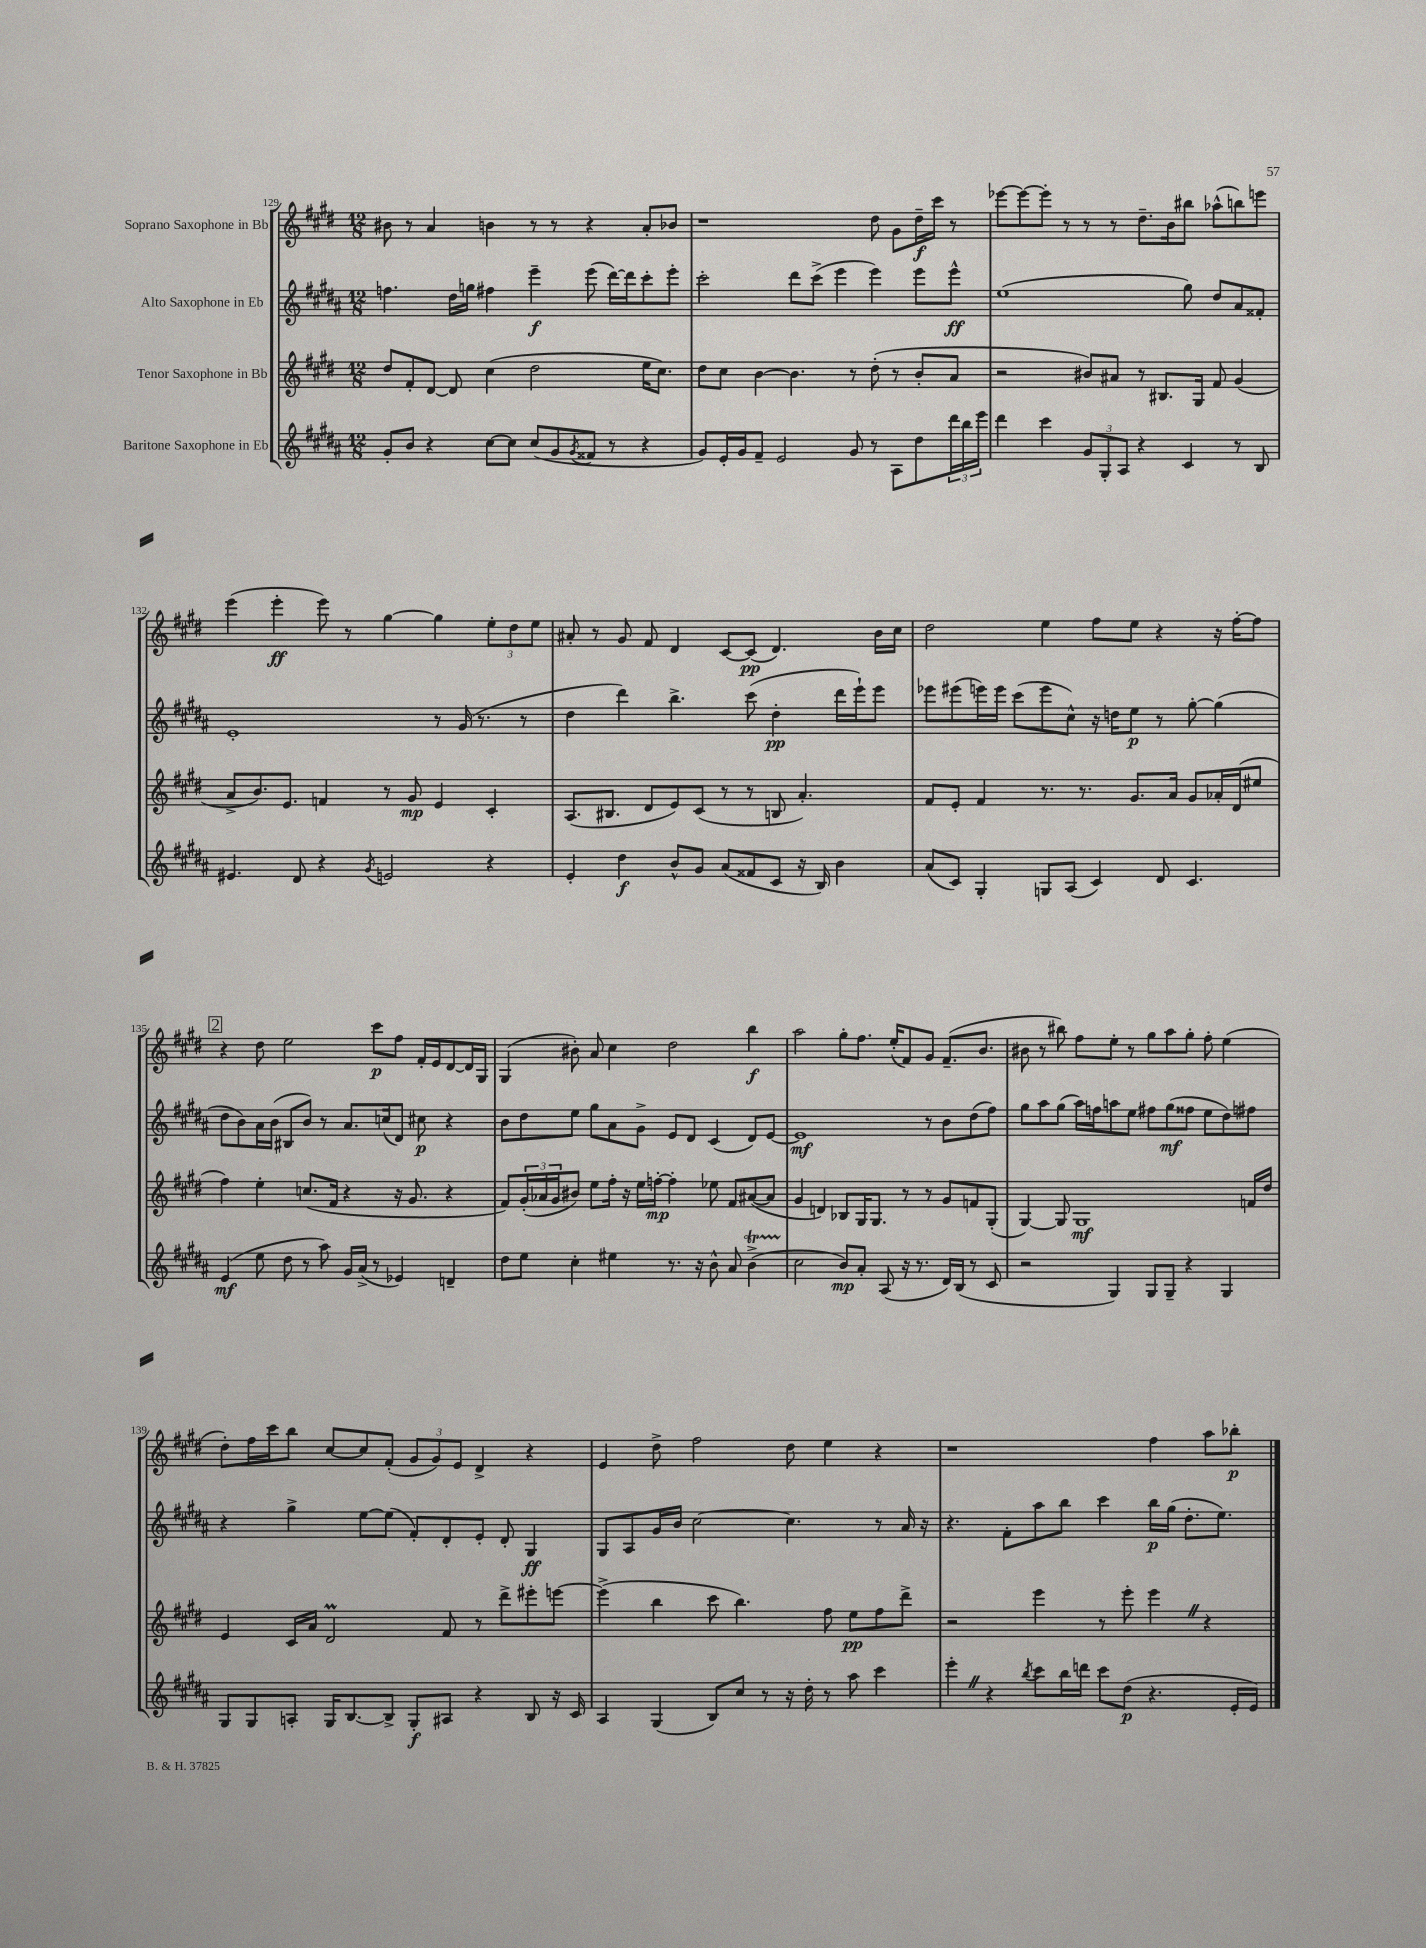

**kern	**dynam	**kern	**dynam	**kern	**dynam	**kern	**dynam
*part4	*part4	*part3	*part3	*part2	*part2	*part1	*part1
*staff4	*staff4	*staff3	*staff3	*staff2	*staff2	*staff1	*staff1
*I"Baritone Saxophone in Eb	*	*I"Tenor Saxophone in Bb	*	*I"Alto Saxophone in Eb	*	*I"Soprano Saxophone in Bb	*
*clefG2	*	*clefG2	*	*clefG2	*	*clefG2	*
*k[f#c#g#d#a#]	*	*k[f#c#g#d#]	*	*k[f#c#g#d#a#]	*	*k[f#c#g#d#]	*
*M12/8	*	*M12/8	*	*M12/8	*	*M12/8	*
=129	=129	=129	=129	=129	=129	=129	=129
8g#'/L	.	8dd#/L	.	4.ffn\	.	8b#X\	.
8b/J	.	8f#'/	.	.	.	8r	.
4r	.	[8d#/J	.	.	.	4a/	.
.	.	8d#/]	.	16dd#\LL	.	.	.
.	.	.	.	16ggn\JJ	.	.	.
[8cc#\L	.	(4cc#\	.	4ff#X\	.	4bn\	.
8cc#\J]	.	.	.	.	.	.	.
(8cc#/L	.	2dd#\	.	4eee~\	f	8r	.
8g#/	.	.	.	.	.	8r	.
8qg#/	.	.	.	.	.	.	.
8f##X/J	.	.	.	(8eee\	.	4r	.
8r	.	.	.	[16ddd#\LL)	.	.	.
.	.	.	.	16ddd#\J]	.	.	.
4r	.	16ee\KL	.	8ccc#'\	.	8a'/L	.
.	.	8.cc#\J)	.	.	.	.	.
.	.	.	.	8eee'\J	.	8b-X/J	.
=130	=130	=130	=130	=130	=130	=130	=130
8g#/L)	.	8dd#\L	.	2ccc#'\	.	1r	.
16e'/L	.	8cc#\J	.	.	.	.	.
16g#/J	.	.	.	.	.	.	.
8f#~/J	.	[4b\	.	.	.	.	.
2e/	.	.	.	.	.	.	.
.	.	4.b\]	.	8ddd#\L	.	.	.
.	.	.	.	(8ccc#^\J	.	.	.
.	.	.	.	4eee\	.	.	.
8g#/	.	8r	.	.	.	.	.
8r	.	(8dd#'\	.	4eee\)	.	8dd#\	.
8A#\L	.	8r	.	.	.	8g#\L	.
8dd#\	.	8b'/L	.	8eee\L	.	16dd#~\L	f
.	.	.	.	.	.	16ccc#\JJ	.
24ddd#\L	.	8a/J	.	8eee^^\J	ff	8r	.
24bb\	.	.	.	.	.	.	.
24eee\JJ	.	.	.	.	.	.	.
=131	=131	=131	=131	=131	=131	=131	=131
4ddd#\	.	2r	.	(1ee	.	[8eee-X\L	.
.	.	.	.	.	.	8eee-\_	.
4ccc#\	.	.	.	.	.	8eee-'\J]	.
.	.	.	.	.	.	8r	.
12g#/L	.	8b#X/L)	.	.	.	8r	.
12G#'/	.	.	.	.	.	.	.
.	.	8a#X/J	.	.	.	8r	.
12A#/J	.	.	.	.	.	.	.
4r	.	8r	.	.	.	8.dd#~\L	.
.	.	8.B#X/L	.	.	.	.	.
.	.	.	.	.	.	16b\k	.
4c#/	.	.	.	8gg#\)	.	8bb#X\J	.
.	.	16G#/Jk	.	.	.	.	.
.	.	8f#/	.	8dd#/L	.	(8aa-X^^\L	.
8r	.	(4g#/	.	8a#/	.	8bbn\)	.
8B/	.	.	.	8f##X'/J	.	8eeen\J	.
!!LO:LB:g=z
=132	=132	=132	=132	=132	=132	=132	=132
4.e#X/	.	8a^/L	.	1e'	.	(4eee\	.
.	.	8.b/)	.	.	.	.	.
.	.	.	.	.	.	4eee'\	ff
.	.	8.e/J	.	.	.	.	.
8d#/	.	.	.	.	.	.	.
4r	.	4fn/	.	.	.	8eee\)	.
.	.	.	.	.	.	8r	.
8qg#/	.	.	.	.	.	.	.
2en/	.	8r	.	.	.	[4gg#\	.
.	.	8g#/	mp	.	.	.	.
.	.	4e/	.	8r	.	4gg#\]	.
.	.	.	.	(16g#/	.	.	.
.	.	.	.	8.r	.	.	.
4r	.	4c#'/	.	.	.	12ee'\L	.
.	.	.	.	.	.	12dd#\	.
.	.	.	.	8r	.	.	.
.	.	.	.	.	.	12ee\J	.
=133	=133	=133	=133	=133	=133	=133	=133
4e'/	.	(8.A/L	.	4dd#\	.	8a#X'/	.
.	.	.	.	.	.	8r	.
.	.	8.B#X/J	.	.	.	.	.
4dd#\	f	.	.	4ddd#\)	.	8g#/	.
.	.	8d#/L	.	.	.	8f#/	.
8b^^/L	.	8e/)	.	4.bb^\	.	4d#/	.
8g#/J	.	(8c#/J	.	.	.	.	.
(8a#/L	.	8r	.	.	.	[8c#/L	.
8f##X/	.	8r	.	(8ccc#\	.	(8c#/J]	pp
8c#/J	.	8Bn/	.	4dd#'\	pp	4.d#/)	.
16r	.	4.a'/)	.	.	.	.	.
16B/)	.	.	.	.	.	.	.
4b\	.	.	.	16ddd#\LL	.	.	.
.	.	.	.	16eee`\J)	.	.	.
.	.	.	.	8eee\J	.	16b\LL	.
.	.	.	.	.	.	16cc#\JJ	.
=134	=134	=134	=134	=134	=134	=134	=134
(8a#/L	.	8f#/L	.	8eee-X\L	.	2dd#\	.
8c#/J)	.	8e'/J	.	(8eee#X\	.	.	.
4G#'/	.	4f#/	.	16eeen\L)	.	.	.
.	.	.	.	16eee\JJ	.	.	.
.	.	.	.	(8ccc#\L	.	.	.
8Gn/L	.	8.r	.	8eee\	.	4ee\	.
(8A#/J	.	.	.	8cc#^^\J)	.	.	.
.	.	8.r	.	.	.	.	.
4c#/)	.	.	.	16r	.	8ff#\L	.
.	.	.	.	16ddn\KL	.	.	.
.	.	8.g#/L	.	8ee\J	p	8ee\J	.
8d#/	.	.	.	8r	.	4r	.
.	.	16a/Jk	.	.	.	.	.
4.c#/	.	8g#/L	.	[8gg#'\	.	.	.
.	.	16a-X'/L	.	(4gg#\]	.	16r	.
.	.	(16d#/J	.	.	.	[16ff#'\KL	.
.	.	8ee#X/J	.	.	.	8ff#\J]	.
!!LO:LB:g=z
!!LO:REH:place=s1:t=2
=135	=135	=135	=135	=135	=135	=135	=135
(4e/	mf	4ff#\)	.	8dd#\L	.	4r	.
.	.	.	.	8b\)	.	.	.
8ee\	.	4ee'\	.	16a#\L	.	8dd#\	.
.	.	.	.	(16b\JJ	.	.	.
8dd#\	.	.	.	8B#X/L	.	2ee\	.
8r	.	(8.ccn/L	.	8b/J)	.	.	.
8aa#\)	.	.	.	8r	.	.	.
.	.	16f#/Jk	.	.	.	.	.
16g#/LL	.	4r	.	8.a#/L	.	.	.
(16a#^/JJ	.	.	.	.	.	.	.
8r	.	.	.	.	.	8ccc#\L	p
.	.	.	.	(16ccn/k	.	.	.
4e-X/)	.	16r	.	8d#/J)	.	8ff#\J	.
.	.	8.g#/	.	.	.	.	.
.	.	.	.	8cc#X\	p	16f#'/LL	.
.	.	.	.	.	.	16e/J	.
4dn~/	.	4r	.	4r	.	[8d#/	.
.	.	.	.	.	.	16d#/L]	.
.	.	.	.	.	.	16G#/JJ	.
=136	=136	=136	=136	=136	=136	=136	=136
8dd#\L	.	8f#/L)	.	8b\L	.	(4G#/	.
8ee\J	.	(24g#'/L	.	8dd#\	.	.	.
.	.	24a-X/	.	.	.	.	.
.	.	24g#/J	.	.	.	.	.
4cc#'\	.	8b#X/J)	.	8ee\J	.	8b#X'\)	.
.	.	8ee\L	.	8gg#\L	.	8a/	.
4ee#X\	.	16ff#'\Jk	.	8a#\	.	4cc#\	.
.	.	16r	.	.	.	.	.
.	.	16ee\LL	.	8g#^\J	.	.	.
.	.	[16ffn'\JJ	mp	.	.	.	.
8.r	.	4ff'\]	.	8e/L	.	2dd#\	.
.	.	.	.	8d#/J	.	.	.
16r	.	.	.	.	.	.	.
8b^^\	.	8ee-X\	.	(4c#/	.	.	.
8a#/	.	8f#/L	.	.	.	.	.
(4bT^\	.	([8a#X/	.	8d#/L)	.	4bb\	f
.	.	8a#/J]	.	[8e/J	.	.	.
=137	=137	=137	=137	=137	=137	=137	=137
2cc#\	.	4g#/	.	1e]	mf	2aa\	.
.	.	4dn/)	.	.	.	.	.
8b/L)	mp	8B-X/L	.	.	.	8gg#'\L	.
8a#'/J	.	16G#/K	.	.	.	8.ff#\J	.
.	.	8.G#/J	.	.	.	.	.
(8A#/	.	.	.	.	.	.	.
.	.	.	.	.	.	(16ee'/KL	.
16r	.	8r	.	.	.	8f#/)	.
8.r	.	.	.	.	.	.	.
.	.	8r	.	8r	.	8g#/J	.
16d#/LL)	.	8g#/L	.	8b\L	.	(8.f#~/L	.
(16B/JJ	.	.	.	.	.	.	.
8r	.	8fn/	.	(8dd#\	.	.	.
.	.	.	.	.	.	8.b/J	.
8c#/	.	(8G#'/J	.	8ff#\J)	.	.	.
=138	=138	=138	=138	=138	=138	=138	=138
2r	.	[4G#/)	.	8gg#\L	.	8b#X\	.
.	.	.	.	8aa#\	.	8r	.
.	.	8G#/]	.	(8gg#\J	.	8bb#X\)	.
.	.	1G#	mf	16aa#\LL)	.	8ff#\L	.
.	.	.	.	16ffn\J	.	.	.
4G#/)	.	.	.	8aan\	.	8ee'\J	.
.	.	.	.	8ee\J	.	8r	.
8G#/L	.	.	.	8ff#X\L	.	8gg#\L	.
8G#~/J	.	.	.	(8gg#\	mf	8aa\	.
4r	.	.	.	8ff##X\J	.	8gg#'\J	.
.	.	.	.	8ee\L	.	8ff#'\	.
4G#/	.	.	.	8dd#\)	.	(4ee\	.
.	.	16fn/LL	.	8ff#X\J	.	.	.
.	.	16dd#/JJ	.	.	.	.	.
!!LO:LB:g=z
=139	=139	=139	=139	=139	=139	=139	=139
8G#/L	.	4e/	.	4r	.	8dd#'\L)	.
8G#/	.	.	.	.	.	16ff#\L	.
.	.	.	.	.	.	16ccc#\J	.
8An'/J	.	16c#/LL	.	4gg#^\	.	8bb\J	.
.	.	16a/JJ	.	.	.	.	.
16G#/KL	.	2d#m/	.	.	.	[8cc#/L	.
[8.B/	.	.	.	.	.	.	.
.	.	.	.	[8ee\L	.	8cc#/]	.
8B^/J]	.	.	.	(8ee\J]	.	(8f#'/J	.
8G#'/L	f	.	.	8f#'/L)	.	12g#/L	.
.	.	.	.	.	.	12g#/)	.
8A#X/J	.	8f#/	.	8d#'/	.	.	.
.	.	.	.	.	.	12e/J	.
4r	.	8r	.	8e'/J	.	4d#^/	.
.	.	8ddd#^\L	.	8d#'/	.	.	.
8B/	.	8eee#X'\	.	4G#/	ff	4r	.
16r	.	[8eeen\J	.	.	.	.	.
16c#/	.	.	.	.	.	.	.
=140	=140	=140	=140	=140	=140	=140	=140
4A#/	.	(4eee^\]	.	8G#/L	.	4e/	.
.	.	.	.	8A#/	.	.	.
(4G#/	.	4bb\	.	16g#/L	.	8dd#^\	.
.	.	.	.	16b/JJ	.	.	.
.	.	.	.	[2cc#\	.	2ff#\	.
8B/L)	.	8ccc#\	.	.	.	.	.
8cc#/J	.	4.bb\)	.	.	.	.	.
8r	.	.	.	.	.	.	.
16r	.	.	.	4.cc#\]	.	8dd#\	.
16dd#'\	.	.	.	.	.	.	.
8r	.	8ff#\	.	.	.	4ee\	.
8aa#\	.	8ee\L	pp	.	.	.	.
4ccc#\	.	8ff#\	.	8r	.	4r	.
.	.	8ddd#^\J	.	16a#/	.	.	.
.	.	.	.	16r	.	.	.
=141	=141	=141	=141	=141	=141	=141	=141
4eee'Z\	.	2r	.	4.r	.	1r	.
4r	.	.	.	.	.	.	.
.	.	.	.	8f#'\L	.	.	.
8qbb/	.	.	.	.	.	.	.
8ccc#\L	.	4eee\	.	8aa#\	.	.	.
16bb\L	.	.	.	8bb\J	.	.	.
16dddn\JJ	.	.	.	.	.	.	.
8ccc#\L	.	8r	.	4ccc#\	.	.	.
(8dd#\J	p	8eee'\	.	.	.	.	.
4.r	.	4eeeZ\	.	16bb\LL	p	4ff#\	.
.	.	.	.	(16gg#\JJ	.	.	.
.	.	.	.	8.dd#'\L	.	.	.
.	.	4r	.	.	.	8aa\L	.
.	.	.	.	8.ee\J)	.	.	.
16e'/LL	.	.	.	.	.	8bb-X'\J	p
16e/JJ)	.	.	.	.	.	.	.
==	==	==	==	==	==	==	==
*-	*-	*-	*-	*-	*-	*-	*-
